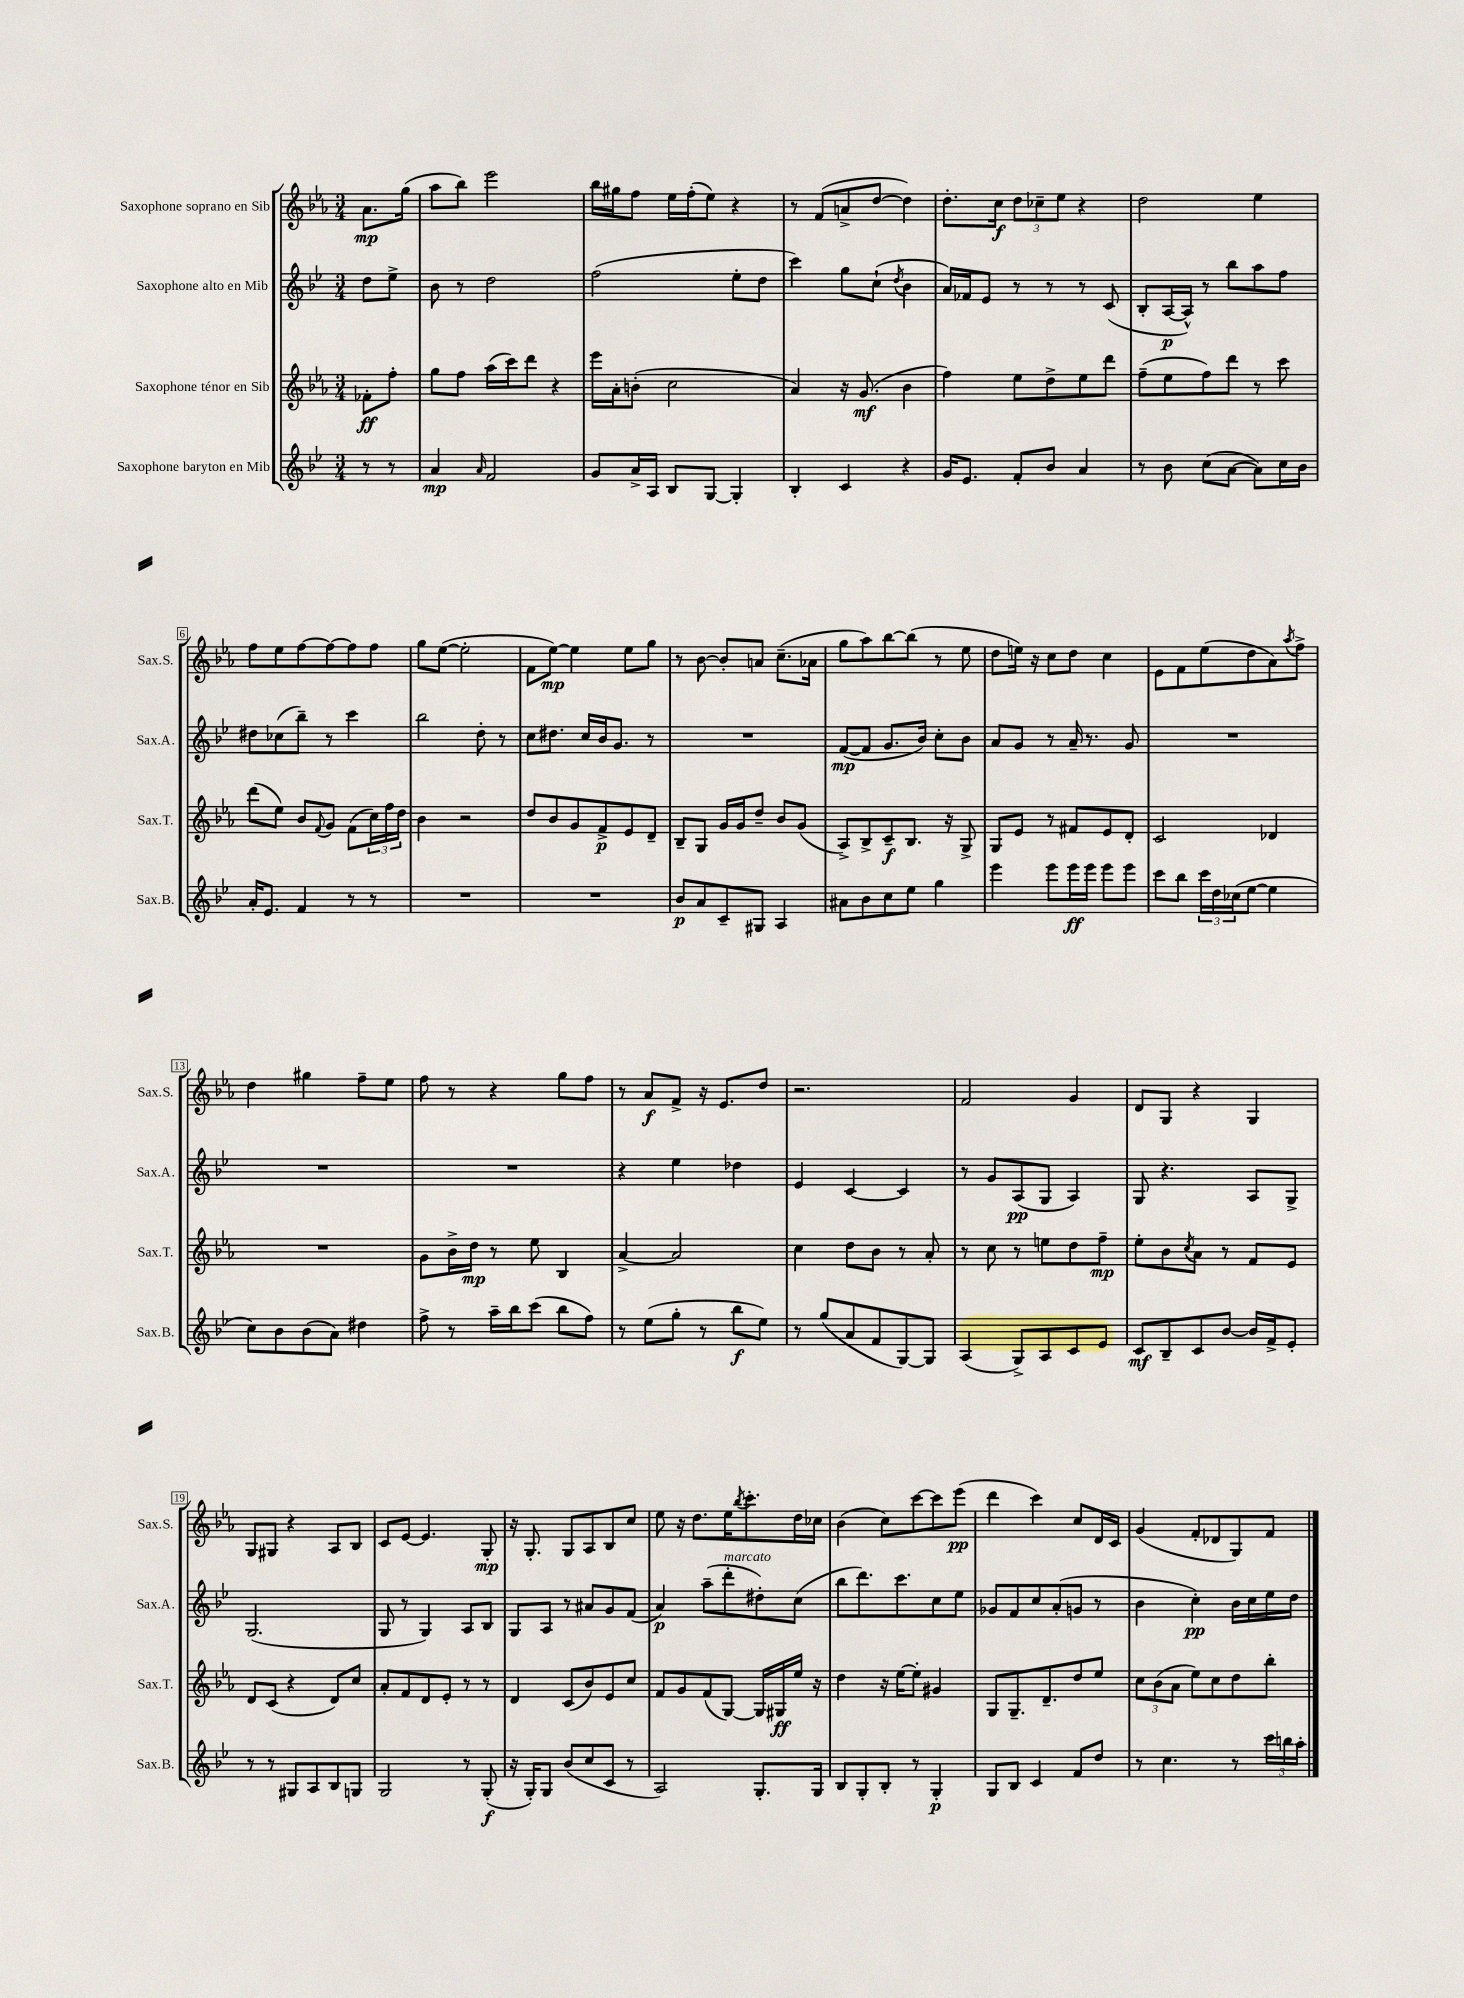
<<
\new StaffGroup <<
\new Staff = "s0" \with { instrumentName = "Saxophone soprano en Sib" shortInstrumentName = "Sax.S." } {
    \clef treble \key ees \major \numericTimeSignature \time 3/4 \partial 4
    aes'8.\mp g''16( |
    aes''8 bes''8) ees'''2 |
    bes''16 gis''16 f''8 ees''16 f''16-.( ees''8) r4 |
    r8 f'8( a'8-> d''8~ d''4) |
    d''8.-. c''16\f \tuplet 3/2 { d''8 ces''8-- ees''8 } r4 |
    d''2 ees''4 |
    f''8 ees''8 f''8~ f''8~ f''8 f''8 |
    g''8 ees''8~( ees''2-. |
    f'8 ees''8~\mp) ees''4 ees''8 g''8 |
    r8 bes'8~ bes'8-. a'8 c''8.--( aes'16 |
    g''8 aes''8) bes''8~ bes''8( r8 ees''8 |
    d''8 e''16) r16 c''8 d''8 c''4 |
    ees'8 f'8 ees''8( d''8 aes'8) \acciaccatura { aes''8 } f''8-> |
    d''4 gis''4 f''8-- ees''8 |
    f''8 r8 r4 g''8 f''8 |
    r8 aes'8\f f'8-> r16 ees'8. d''8 |
    r2. |
    f'2 g'4 |
    d'8 g8 r4 g4 |
    g8 gis8 r4 aes8 bes8 |
    c'8 ees'8~ ees'4. g8-.\mp |
    r16 g8.-. g8 aes8 bes8 c''8 |
    ees''8 r16 d''8. ees''16 \acciaccatura { bes''8 } c'''8.-. d''16 ces''16 |
    bes'4( c''8) c'''8~ c'''8 ees'''8\pp( |
    d'''4 c'''4) c''8 d'16 c'16 |
    g'4( f'8-. des'8 g8) f'8 \bar "|." |
}
\new Staff = "s1" \with { instrumentName = "Saxophone alto en Mib" shortInstrumentName = "Sax.A." } {
    \clef treble \key bes \major \numericTimeSignature \time 3/4 \partial 4
    d''8 ees''8-> |
    bes'8 r8 d''2 |
    f''2( ees''8-. d''8 |
    c'''4) g''8 c''8-!( \acciaccatura { d''8 } bes'4 |
    a'16) fes'16 ees'8 r8 r8 r8 c'8( |
    bes8-. a16~\p a16-^) r8 bes''8 a''8 f''8 |
    dis''8 ces''8( bes''8--) r8 c'''4 |
    bes''2 d''8-. r8 |
    c''8 dis''8. c''16 bes'16 g'8. r8 |
    R2. |
    f'8~\mp( f'8 g'8. bes'16) c''8-. bes'8 |
    a'8 g'8 r8 a'16-- r8. g'8 |
    R2. |
    R2. |
    R2. |
    r4 ees''4 des''4 |
    ees'4 c'4~ c'4 |
    r8 g'8 a8\pp( g8 a4) |
    g8 r4. a8 g8-> |
    g2.( |
    g8 r8 g4) a8 bes8 |
    g8 a8 r8 ais'8 g'8 f'8( |
    a'4\p) a''8--( d'''8-.^\markup { \italic "marcato" } dis''8-.) c''8( |
    bes''8 d'''8.) c'''8. c''8 ees''8 |
    ges'8 f'8 c''8 a'8-.( g'8 r8 |
    bes'4 c''4-.\pp) bes'16 c''16 ees''16 d''16 \bar "|." |
}
\new Staff = "s2" \with { instrumentName = "Saxophone ténor en Sib" shortInstrumentName = "Sax.T." } {
    \clef treble \key ees \major \numericTimeSignature \time 3/4 \partial 4
    fes'8-.\ff f''8-. |
    g''8 f''8 aes''16( c'''16) d'''8 r4 |
    ees'''16 aes'16-. b'8-.( c''2 |
    aes'4) r16 g'8.\mf( bes'4 |
    f''4) ees''8 d''8-> ees''8 d'''8 |
    f''8--( ees''8 f''8) d'''8 r8 c'''8 |
    d'''8( ees''8) bes'8 \appoggiatura { f'8 } g'8 f'8( \tuplet 3/2 { c''16) f''16 d''16 } |
    bes'4 r2 |
    d''8 bes'8 g'8 f'8->\p ees'8 d'8-- |
    bes8-- g8 g'16 g'16 d''8-- bes'8 g'8( |
    aes8->) bes8-> c'8--\f bes8. r16 g8-> |
    g8 ees'8 r8 fis'8 ees'8 d'8-. |
    c'2 des'4 |
    R2. |
    g'8 bes'16-> d''16\mp r8 ees''8 bes4 |
    aes'4~-> aes'2 |
    c''4 d''8 bes'8 r8 aes'8-. |
    r8 c''8 r8 e''8 d''8 f''8--\mp |
    ees''8-. bes'8 \acciaccatura { c''8 } aes'8 r8 f'8 ees'8 |
    d'8 c'8( r4 d'8) c''8 |
    aes'8-. f'8 d'8 ees'8-. r8 r8 |
    d'4 c'8( bes'8) ees'8 c''8 |
    f'8 g'8 f'8( g8~) g16 gis16\ff ees''16 r16 |
    d''4 r16 ees''16~ ees''8-. gis'4 |
    g8 g8.-- d'8.-- d''8 ees''8 |
    \tuplet 3/2 { c''8 bes'8( aes'8 } ees''8) c''8 d''8 bes''8-. \bar "|." |
}
\new Staff = "s3" \with { instrumentName = "Saxophone baryton en Mib" shortInstrumentName = "Sax.B." } {
    \clef treble \key bes \major \numericTimeSignature \time 3/4 \partial 4
    r8 r8 |
    a'4\mp \grace { a'16 } f'2 |
    g'8 a'16-> a16 bes8 g8~ g4-. |
    bes4-. c'4 r4 |
    g'16 ees'8. f'8-. bes'8 a'4 |
    r8 bes'8 c''8( a'8~ a'8) c''16 bes'16 |
    a'16-. ees'8. f'4 r8 r8 |
    R2. |
    R2. |
    bes'8\p a'8 c'8-- gis8 a4 |
    ais'8 bes'8 c''8 ees''8 g''4 |
    ees'''4 ees'''8 ees'''16\ff ees'''16 ees'''8 ees'''8 |
    c'''8 bes''8 \tuplet 3/2 { c'''16 d''16 ces''16( } ees''8~ ees''4 |
    c''8) bes'8 bes'8( a'8) dis''4 |
    f''8-> r8 a''16-- bes''16 c'''8( bes''8 f''8) |
    r8 ees''8( g''8-. r8 bes''8\f ees''8) |
    r8 g''8( a'8 f'8 g8~) g8 |
    a4( g8->) a8 c'8 ees'8 |
    c'8\mf bes8-- c'8 bes'8~ bes'16 f'16-> ees'8-. |
    r8 r8 gis8 a8 bes8 g8 |
    g2 r8 g8-.\f( |
    r16 g16-.) g8 bes'8( c''8 c'8 r8 |
    a2) g8.-. g16 |
    bes8 g8-. bes8-. r8 g4-.\p |
    g8 bes8 c'4 f'8 d''8 |
    r8 c''4. r8 \tuplet 3/2 { c'''16 b''16 a''16-. } \bar "|." |
}
>>
>>
\layout { \context { \Score \override BarNumber.stencil = #(make-stencil-boxer 0.1 0.3 ly:text-interface::print) } }
